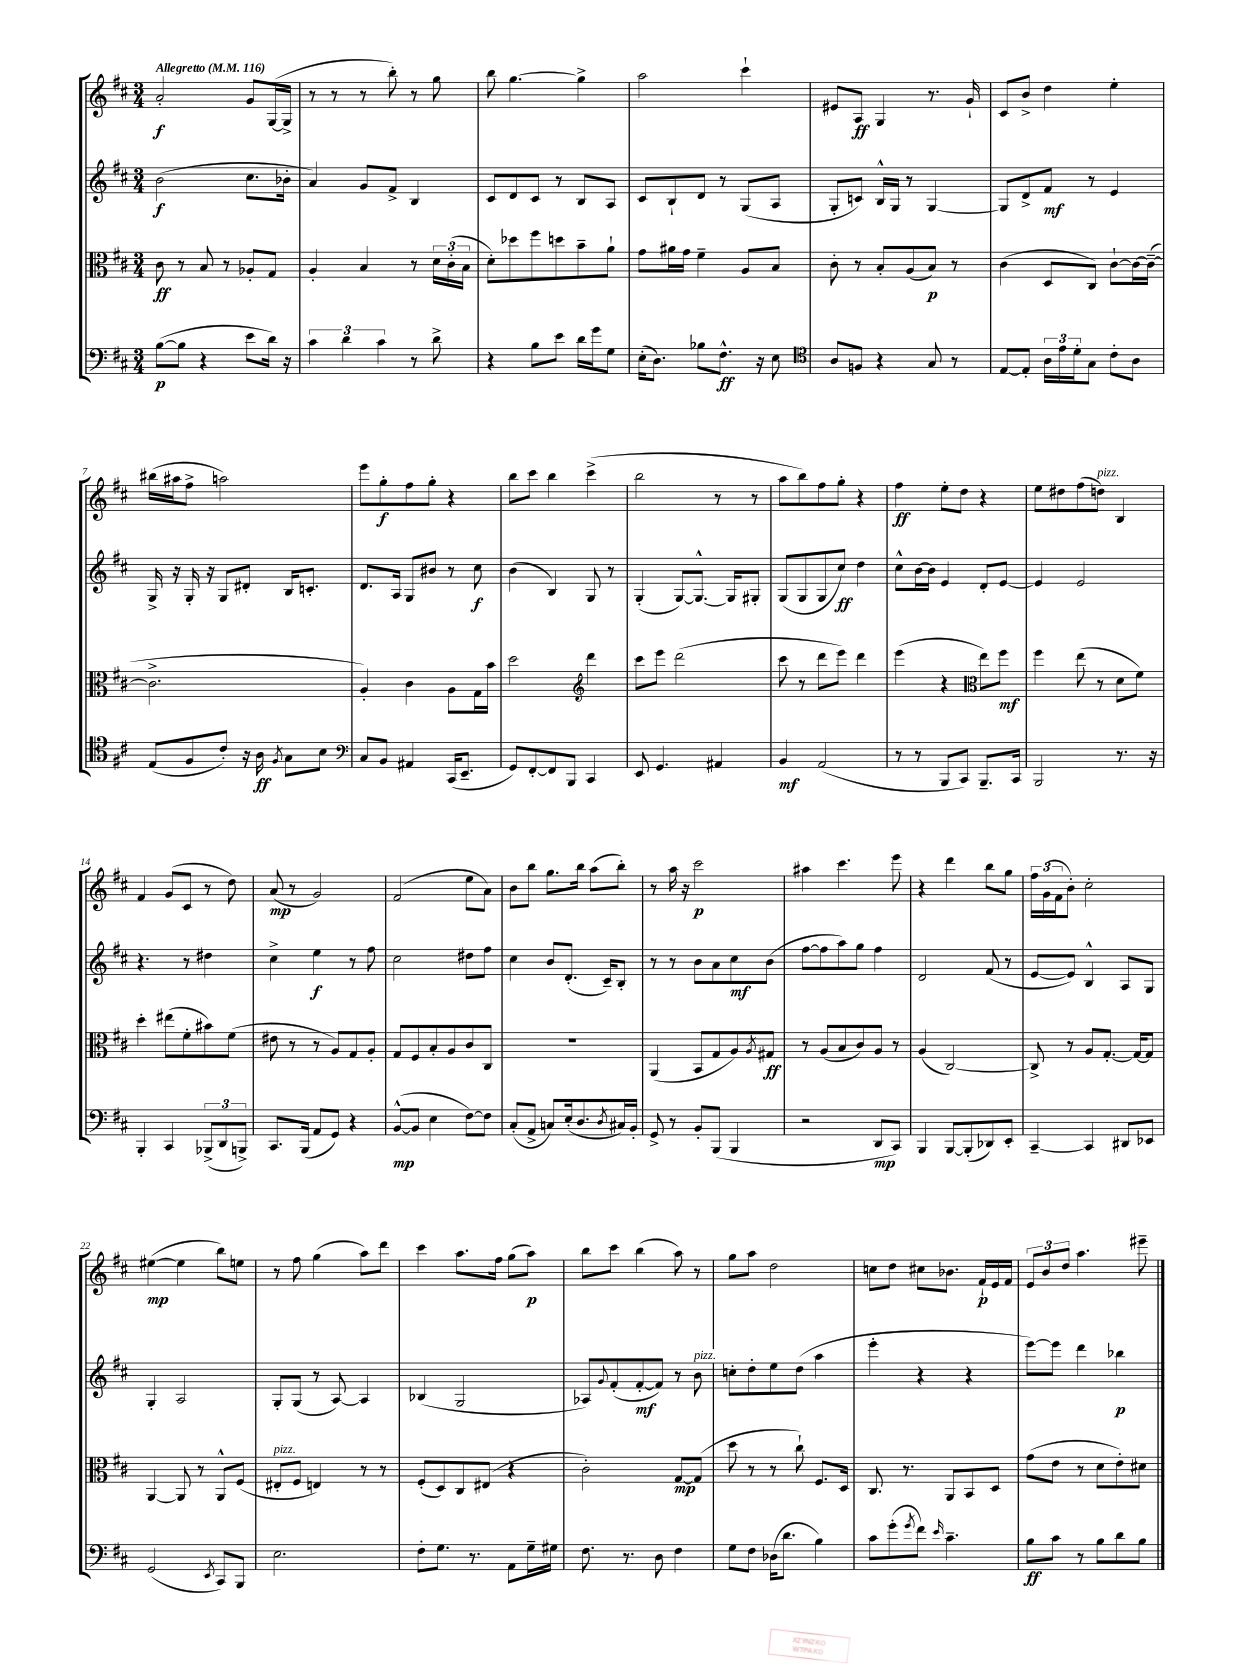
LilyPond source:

<<
\new StaffGroup <<
\new Staff = "s0" {
    \clef treble \key d \major \numericTimeSignature \time 3/4 \tempo "Allegretto" 4 = 116
    a'2-.\f g'8 g16~( g16-> |
    r8 r8 r8 b''8-.) r8 g''8 |
    b''8 g''4.~ g''4-> |
    a''2 cis'''4-! |
    eis'8 a8\ff g4 r8. g'16-! |
    cis'8 b'8-> d''4 e''4-. |
    bis''16( ais''16 fis''8-> a''2) |
    e'''8 g''8-.\f fis''8 g''8-. r4 |
    b''8 cis'''8 b''4 cis'''4->( |
    b''2 r8 r8 |
    a''8 b''8) fis''8 g''8-. r4 |
    fis''4\ff e''8-. d''8 r4 |
    e''8 dis''8 fis''8( d''8^\markup { \italic "pizz." }) b4 |
    fis'4 g'8( cis'8 r8 d''8) |
    a'8\mp( r8 g'2) |
    fis'2( e''8 a'8) |
    b'8 b''8 g''8. b''16 a''8( b''8-.) |
    r8 a''16 r16 cis'''2\p |
    ais''4 cis'''4. e'''8 |
    r4 d'''4 b''8 g''8 |
    \tuplet 3/2 { fis''16 g'16( fis'16 } b'8-.) cis''2-. |
    eis''4~\mp( eis''4 b''8) e''8 |
    r8 fis''8 g''4( a''8) d'''8 |
    cis'''4 a''8. fis''16 g''8( a''8\p) |
    b''8 cis'''8 b''4( a''8) r8 |
    g''8 a''8 d''2 |
    c''8 d''8 cis''8 bes'8. fis'16-!\p e'16 fis'16 |
    \tuplet 3/2 { e'8 b'8 d''8 } a''4. eis'''8-- \bar "|." |
}
\new Staff = "s1" {
    \clef treble \key d \major \numericTimeSignature \time 3/4
    b'2\f( cis''8. bes'16-. |
    a'4) g'8 fis'8-> b4 |
    cis'8 d'8 cis'8 r8 b8 a8 |
    cis'8 b8-! d'8 r8 g8( a8 |
    g8-. c'8) b16-^ g16 r8 g4~ |
    g8 d'8-> fis'8\mf r8 e'4 |
    g16-> r16 g16-. r16 g8 dis'8-. b16 c'8.-. |
    d'8. a16 g8 bis'8 r8 cis''8\f |
    b'4( b4) g8 r8 |
    g4-.( g8~) g8.~-^ g16 gis8-. |
    g8( g8 g8 cis''8\ff) d''4 |
    cis''8-^ b'16~ b'16 e'4 d'8-. e'8~ |
    e'4 e'2 |
    r4. r8 dis''4 |
    cis''4-> e''4\f r8 fis''8 |
    cis''2 dis''8 fis''8 |
    cis''4 b'8 d'8.-.( cis'16--) b8-. |
    r8 r8 b'8 a'8 cis''8\mf b'8( |
    fis''8~ fis''8 a''8) g''8 fis''4 |
    d'2 fis'8( r8 |
    e'8~ e'8) b4-^ a8 g8 |
    g4-. a2 |
    g8-. g8( r8 a8~) a4 |
    bes4( g2 |
    aes8) \appoggiatura { g'8 } fis'8-.( fis'8~-.\mf fis'8) r8 b'8^\markup { \italic "pizz." } |
    c''8-. d''8-. e''8 d''8( a''4 |
    e'''4-. r4 r4 |
    e'''8~) e'''8 d'''4 bes''4\p \bar "|." |
}
\new Staff = "s2" {
    \clef alto \key d \major \numericTimeSignature \time 3/4
    cis'8\ff r8 b8 r8 aes8-. g8 |
    a4-. b4 r8 \tuplet 3/2 { d'16 cis'16-.( b16 } |
    d'8-.) des''8 fis''8 d''8 b'8-- a'8-! |
    g'8 ais'16 g'16 fis'4-- a8 b8 |
    cis'8-. r8 b8-. a8( b8\p) r8 |
    cis'4( d8 cis8) cis'8~-! cis'16~ cis'16~--( |
    cis'2.-> |
    a4-.) cis'4 a8 g16 b'16 |
    d''2 \clef treble d'''4 |
    cis'''8 e'''8 d'''2( |
    cis'''8 r8 d'''8 e'''8) d'''4 |
    e'''4( r4 \clef alto e''8) fis''8\mf |
    fis''4 e''8( r8 d'8 fis'8) |
    d''4-. eis''8( fis'8-. bis'8) fis'8( |
    eis'8 r8 r8 a8) g8 a8-. |
    g8 fis8 b8-. a8 cis'8 cis8 |
    R2. |
    a,4( b,8 g8 a8) \acciaccatura { a8 } gis8\ff |
    r8 a8( b8 cis'8) a8 r8 |
    a4( cis2~) |
    cis8-> r8 a8 g8.~-. g16~ g8 |
    a,4~ a,8 r8 a,8-^ fis8( |
    eis8-.^\markup { \italic "pizz." } fis8 e4) r8 r8 |
    fis8-.( d8) cis8 eis8( r4 |
    cis'2-.) g8~\mp g8( |
    d''8 r8 r8 cis''8-!) fis8. d16 |
    cis8. r8. a,8 b,8 d8 |
    g'8( e'8 r8 d'8 e'8-.) dis'8 \bar "|." |
}
\new Staff = "s3" {
    \clef bass \key d \major \numericTimeSignature \time 3/4
    b8~\p( b8 r4 e'8 d'16) r16 |
    \tuplet 3/2 { cis'4 d'4 cis'4 } r8 d'8-> |
    r4 b8 e'8 d'16 g'16 g8 |
    e16-.( d8.) bes8 fis8.-^\ff r16 e8 |
    \clef tenor a8 f8 r4 g8 r8 |
    e8~ e8-. \tuplet 3/2 { a16 e'16 d'16-. } g8 cis'8-. a8 |
    e8( fis8 cis'8-.) r16 a16\ff \acciaccatura { fis8 } g8 b8 |
    \clef bass cis8 b,8 ais,4 cis,16( e,8.-- |
    g,8) fis,8~-. fis,8 b,,8 cis,4 |
    e,8 g,4. ais,4 |
    b,4\mf a,2( |
    r8 r8 b,,8 cis,8) b,,8.-- cis,16 |
    b,,2 r8. r16 |
    b,,4-. cis,4 \tuplet 3/2 { bes,,8->( d,8 b,,8->) } |
    cis,8. b,,16( a,8 g,8) r4 |
    b,8~-^\mp( b,8 e4 fis8~) fis8 |
    cis8-.( a,8-> c8) e16-.( d8. \acciaccatura { d8 } cis16) b,16-. |
    g,8-> r8 b,8-. b,,8( b,,4 |
    r2 d,8\mp cis,8) |
    b,,4 b,,8~ b,,8-.( des,8) e,8-. |
    cis,4~-- cis,4 dis,8 ees,8 |
    g,2( \acciaccatura { e,8 } cis,8) b,,8 |
    e2. |
    fis8-. g8. r8. a,8 g16-- gis16 |
    fis8. r8. d8 fis4 |
    g8 fis8 des16( d'8. b4) |
    cis'8 g'8-.( \acciaccatura { g'8 } fis'8) \grace { e'16 } cis'4.-- |
    b8\ff cis'8 r8 b8 d'8 b8 \bar "|." |
}
>>
>>
